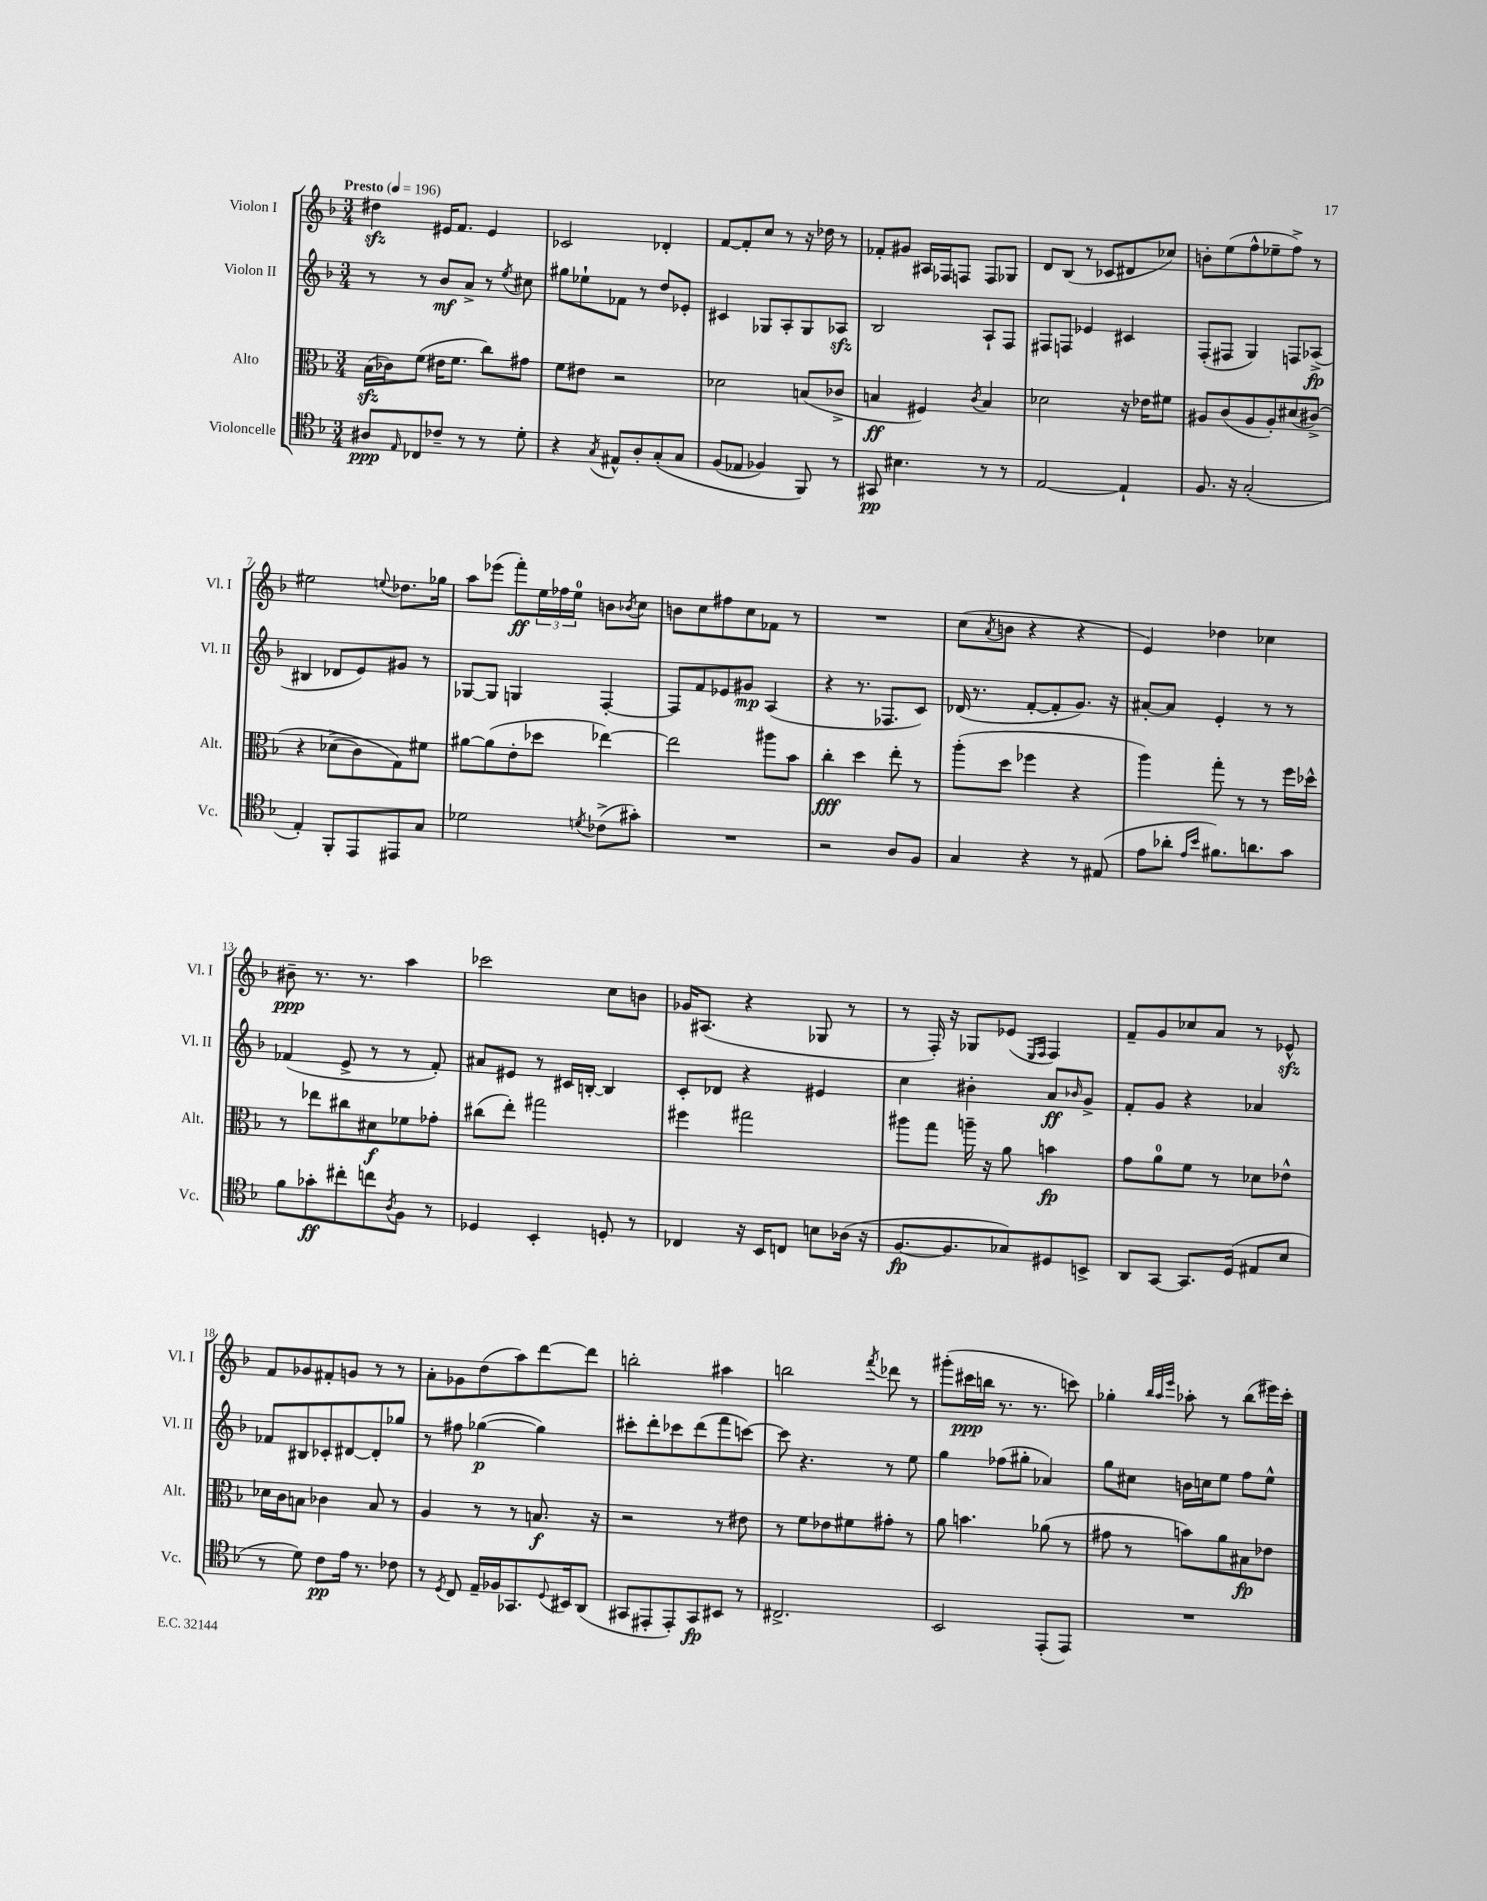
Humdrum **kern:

**kern	**kern	**kern	**kern
*staff4	*staff3	*staff2	*staff1
*clefC4	*clefC3	*clefG2	*clefG2
*k[b-]	*k[b-]	*k[b-]	*k[b-]
*M3/4	*M3/4	*M3/4	*M3/4
*MM196	*MM196	*MM196	*MM196
8A#	(16B-	8r	4dd#
.	16c-)	.	.
16qqE	.	.	.
8C-	(8f	8r	.
8c-~	16e#	8b-	16e#
.	8.f	.	8.f
8r	.	8a^	.
8r	8cc)	8r	4e#
.	.	8qee	.
8d'	8g#	8cc#	.
=	=	=	=
4r	8f	8gg#	2c-
.	8e#	8ee-`	.
8qG	.	.	.
8E#^^	2r	8f-	.
8A'	.	8r	.
&(8G'	.	8dd	4d-'
8G	.	8e-'	.
=	=	=	=
(8F	2d-	4c#	[8f
8E-	.	.	8f']
4F-)	.	8G-	8cc
.	.	8A'	8r
8FF&)	(8B	8G-	16r
.	.	.	16dd-
8r	8c-^	8A-	8r
=	=	=	=
8GG#	4B	2B-	8f-'
4.B#	.	.	8g#
.	4F#)	.	16A#
.	.	.	16F-
.	.	.	8F
.	8qc	.	.
8r	4B	8A`	8F
8r	.	8F	8G-
=	=	=	=
[2E	2d-	8F#	8d
.	.	8F	(8B-
.	.	4e-	8r
.	.	.	8c-
4E`]	16r	4c#	8d#
.	16e-	.	.
.	8f#	.	8cc-)
=	=	=	=
8.F	8A#	(8F'	8b'
.	(8c	8F#	(8ee
16r	.	.	.
(2G'	8A#	4G)	8ff^^
.	8A#')	.	8ee-~
.	(8d#	8F	8ff^)
.	&(8c#^)	(8A-^	8r
=	=	=	=
4E')	4r	4B#	2ee#
8FF'	(8d-^	8d-	.
8EE	8c)	8e)	.
.	.	.	8qqee
8EE#	8G&)	8g#	8.dd-
8G	8f#	8r	.
.	.	.	16gg-
=	=	=	=
2d-	[8a#	[8G-	8aa
.	(8a#]	8G-]	(8eee-
.	8e'	4G	8fff')
.	8dd-	.	24ee
.	.	.	24ff-
.	.	.	24ee
8qd	.	.	.
(8c-^	[4ee-)	[4F'	8b
.	.	.	8qb-
8g#')	.	.	8cc
=	=	=	=
2.r	2ee-]	8F]	8b
.	.	8f	8cc
.	.	8e-	8ff#
.	.	8g#	8cc
.	8aa#	(4A	8f-
.	8b-	.	8r
=	=	=	=
2r	4cc'	4r	2.r
.	4dd	8.r	.
.	.	8.F-	.
8A	8ee'	.	.
8F	8r	8c)	.
=	=	=	=
4G	(8aa'	(16d-	(8cc
.	.	8.r	.
.	.	.	8qa
.	8dd	.	8b
4r	4ff-	[8f'	4r
.	.	8f']	.
8r	4r	8.g)	4r
(8E#	.	.	.
.	.	16r	.
=	=	=	=
8e	4aa)	[8a#'	4e)
8a-'	.	8a#]	.
16qqe	.	.	.
16qqb-	.	.	.
8.f#)	8gg'	4e'	4dd-
.	8r	.	.
8.a	.	.	.
.	8r	8r	4cc-
8g	16ff	8r	.
.	16dd-^^	.	.
=	=	=	=
8f	8r	(4f-	8b#~
8g-'	8ee-	.	8.r
8cc#'	8cc#	8e^	.
.	.	.	8.r
8cc	8d#	8r	.
8qA	.	.	.
8F	8f-	8r	4aa
8r	8g-'	8f-')	.
=	=	=	=
4D-	(8cc#	8a#	2ccc-
.	8ee')	8e#	.
4BB-'	2gg#	8r	.
.	.	16c#	.
.	.	[16B'	.
8D'	.	4B]	8cc
8r	.	.	8b
=	=	=	=
4C-	4ff#	8c'	16g-
.	.	.	(8.A#
.	.	8d-	.
16r	2gg#	4r	4r
16BB-	.	.	.
8C	.	.	.
8B	.	4e#	8G-
(16A-	.	.	8r
16r	.	.	.
=	=	=	=
[8.F	8aa#	4cc	8r
.	8gg	.	16F')
8.F]	.	.	16r
.	16aa~	4b#'	8G-
.	16r	.	.
8G-)	8a	.	(8e-
.	.	.	16qqE
.	.	.	16qqF
8D#	4b	8a	4F)
.	.	16qqb-	.
8BB^	.	8g^	.
=	=	=	=
8AA	8g	8f'	8f~
[8GG	8a	8g	8g
8.GG]	8f	4r	8cc-
.	8r	.	8a
(16D	.	.	.
8E#	8d-	4a-	8r
8B-	8e-^^	.	8e-^^
=	=	=	=
8r	16d-	8f-	8f
.	16c	.	.
8d)	8B	8B#	8g-
8c	4c-	8c-'	8f#'
16e	.	[8d#	8g
8.r	.	.	.
.	8B	8d#']	8r
8c-	8r	8gg-	8r
=	=	=	=
8r	4A	8r	8a'
8qD	.	.	.
8C	.	8ff#	8g-
16E~	8r	([4gg-	(8dd
16F-	.	.	.
8.GG-	8r	.	8aa)
.	8.B	4gg-])	[8ddd
8qqD	.	.	.
16BB#	.	.	.
(8AA	.	.	8ddd]
.	16r	.	.
=	=	=	=
8GG#	2r	8ccc#'	2bb'
8EE#'	.	8ddd'	.
8EE#')	.	8ccc-	.
8GG#	.	(8ddd	.
8BB#	8r	8fff	4aa#
8r	8e#	[8ccc)	.
=	=	=	=
2.C#^	8r	8ccc]	2bb
.	8f	4.r	.
.	8e-	.	.
.	8f#	.	.
.	.	.	8qfff
.	8g#'	8r	8ddd-
.	8r	8ee	8r
=	=	=	=
2BB-	8a	4gg	(8ggg#'
.	4.b	.	16ccc#
.	.	.	16bb
.	.	(8ff-	8.r
.	.	8gg#'	.
.	.	.	8.r
(8EE'	(8a-	4a-)	.
8EE)	8r	.	8ccc)
=	=	=	=
2.r	8g#	8gg	4gg-'
.	8r	8cc#	.
.	.	.	32qqbb-
.	.	.	32qqaa
.	.	.	32qqeee
.	8b)	16b	8aa-'
.	.	16cc	.
.	8a	8ee	8r
.	8B#	8ff	(8bb-
.	8e-	8ee^^	16eee#)
.	.	.	16ccc'
==	==	==	==
*-	*-	*-	*-
